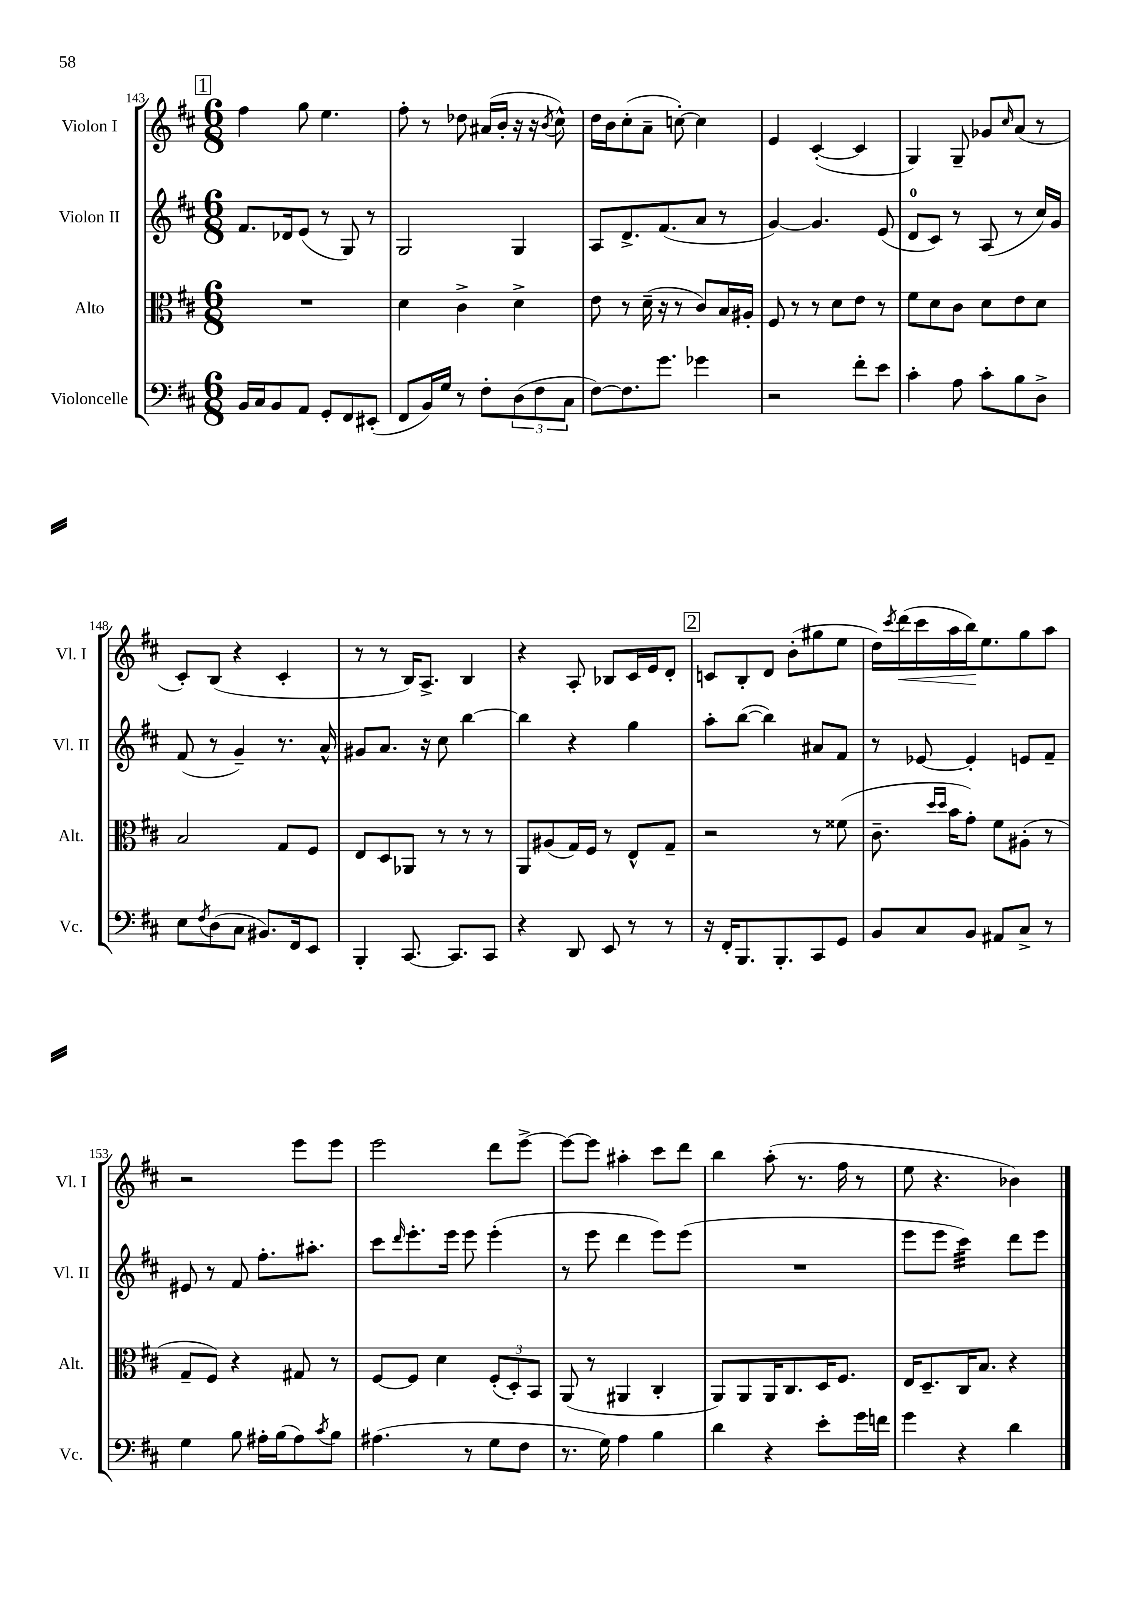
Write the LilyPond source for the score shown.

<<
\new StaffGroup <<
\new Staff = "s0" \with { instrumentName = "Violon I" shortInstrumentName = "Vl. I" } {
    \clef treble \key d \major \numericTimeSignature \time 6/8
    \mark \markup { \box "1" } fis''4 g''8 e''4. |
    fis''8-. r8 des''8 ais'16( b'16-. r16 r16 \acciaccatura { b'8 } cis''8-^) |
    d''16 b'16 cis''8-.( a'8-- c''8~-.) c''4 |
    e'4 cis'4~-.( cis'4 |
    g4) g8-- ges'8 \grace { cis''16 } a'8( r8 |
    cis'8-.) b8( r4 cis'4-. |
    r8 r8 b16) a8.-> b4 |
    r4 a8-. bes8 cis'16 e'16 d'8-. |
    \mark \markup { \box "2" } c'8 b8-. d'8 b'8-.( gis''8 e''8 |
    d''16) \acciaccatura { cis'''8 } d'''16\<( cis'''16 a''16 b''16\!) e''8. g''8 a''8 |
    r2 e'''8 e'''8 |
    e'''2 d'''8 e'''8~-> |
    e'''8~ e'''8 ais''4-. cis'''8 d'''8 |
    b''4 a''8-.( r8. fis''16 r8 |
    e''8 r4. bes'4) \bar "|." |
}
\new Staff = "s1" \with { instrumentName = "Violon II" shortInstrumentName = "Vl. II" } {
    \clef treble \key d \major \numericTimeSignature \time 6/8
    \mark \markup { \box "1" } fis'8. des'16 e'8( r8 g8) r8 |
    g2 g4 |
    a8 d'8.-> fis'8.( a'8 r8 |
    g'4~) g'4. e'8( |
    d'8-0 cis'8) r8 a8( r8 cis''16) g'16 |
    fis'8( r8 g'4--) r8. a'16-^ |
    gis'8 a'8. r16 cis''8 b''4~ |
    b''4 r4 g''4 |
    \mark \markup { \box "2" } a''8-. b''8~( b''4) ais'8 fis'8 |
    r8 ees'8~ ees'4-. e'8 fis'8-- |
    eis'8 r8 fis'8 fis''8.-. ais''8.-. |
    cis'''8 \grace { d'''16 } e'''8.-. e'''16 e'''8 e'''4-.( |
    r8 e'''8 d'''4 e'''8) e'''8( |
    R2. |
    e'''8 e'''8 cis'''4:32) d'''8 e'''8 \bar "|." |
}
\new Staff = "s2" \with { instrumentName = "Alto" shortInstrumentName = "Alt." } {
    \clef alto \key d \major \numericTimeSignature \time 6/8
    \mark \markup { \box "1" } R2. |
    d'4 cis'4-> d'4-> |
    e'8 r8 d'16--( r16 r8 cis'8) b16 ais16-. |
    fis8 r8 r8 d'8 e'8 r8 |
    fis'8 d'8 cis'8 d'8 e'8 d'8 |
    b2 g8 fis8 |
    e8 d8 aes,8 r8 r8 r8 |
    a,8 ais8( g16) fis16 r8 e8-^ g8-- |
    \mark \markup { \box "2" } r2 r8 fisis'8( |
    cis'8.-- \grace { d''16 d''16 } b'16 g'8-.) fis'8 ais8-.( r8 |
    g8-- fis8) r4 gis8 r8 |
    fis8~ fis8 d'4 \tuplet 3/2 { fis8-.( d8-.) b,8 } |
    a,8( r8 ais,4 cis4-. |
    a,8) a,8 a,16 cis8. d16 fis8. |
    e16 d8.-- cis16 b8. r4 \bar "|." |
}
\new Staff = "s3" \with { instrumentName = "Violoncelle" shortInstrumentName = "Vc." } {
    \clef bass \key d \major \numericTimeSignature \time 6/8
    \mark \markup { \box "1" } b,16 cis16 b,8 a,8 g,8-. fis,8 eis,8-.( |
    fis,8 b,16) g16 r8 fis8-. \tuplet 3/2 { d8( fis8 cis8 } |
    fis8~) fis8. g'8. ges'4 |
    r2 fis'8-. e'8 |
    cis'4-. a8 cis'8-. b8 d8-> |
    e8 \acciaccatura { fis8 } d8( cis8 bis,8.) fis,16 e,8 |
    b,,4-. cis,8.~ cis,8. cis,8 |
    r4 d,8 e,8 r8 r8 |
    \mark \markup { \box "2" } r16 fis,16-. b,,8. b,,8.-. cis,8 g,8 |
    b,8 cis8 b,8 ais,8 cis8-> r8 |
    g4 b8 ais16-. b16( ais8) \acciaccatura { cis'8 } b8 |
    ais4.( r8 g8 fis8 |
    r8. g16) a4 b4 |
    d'4 r4 e'8-. g'16 f'16 |
    g'4 r4 d'4 \bar "|." |
}
>>
>>
\layout { \context { \Score currentBarNumber = #143 } }
